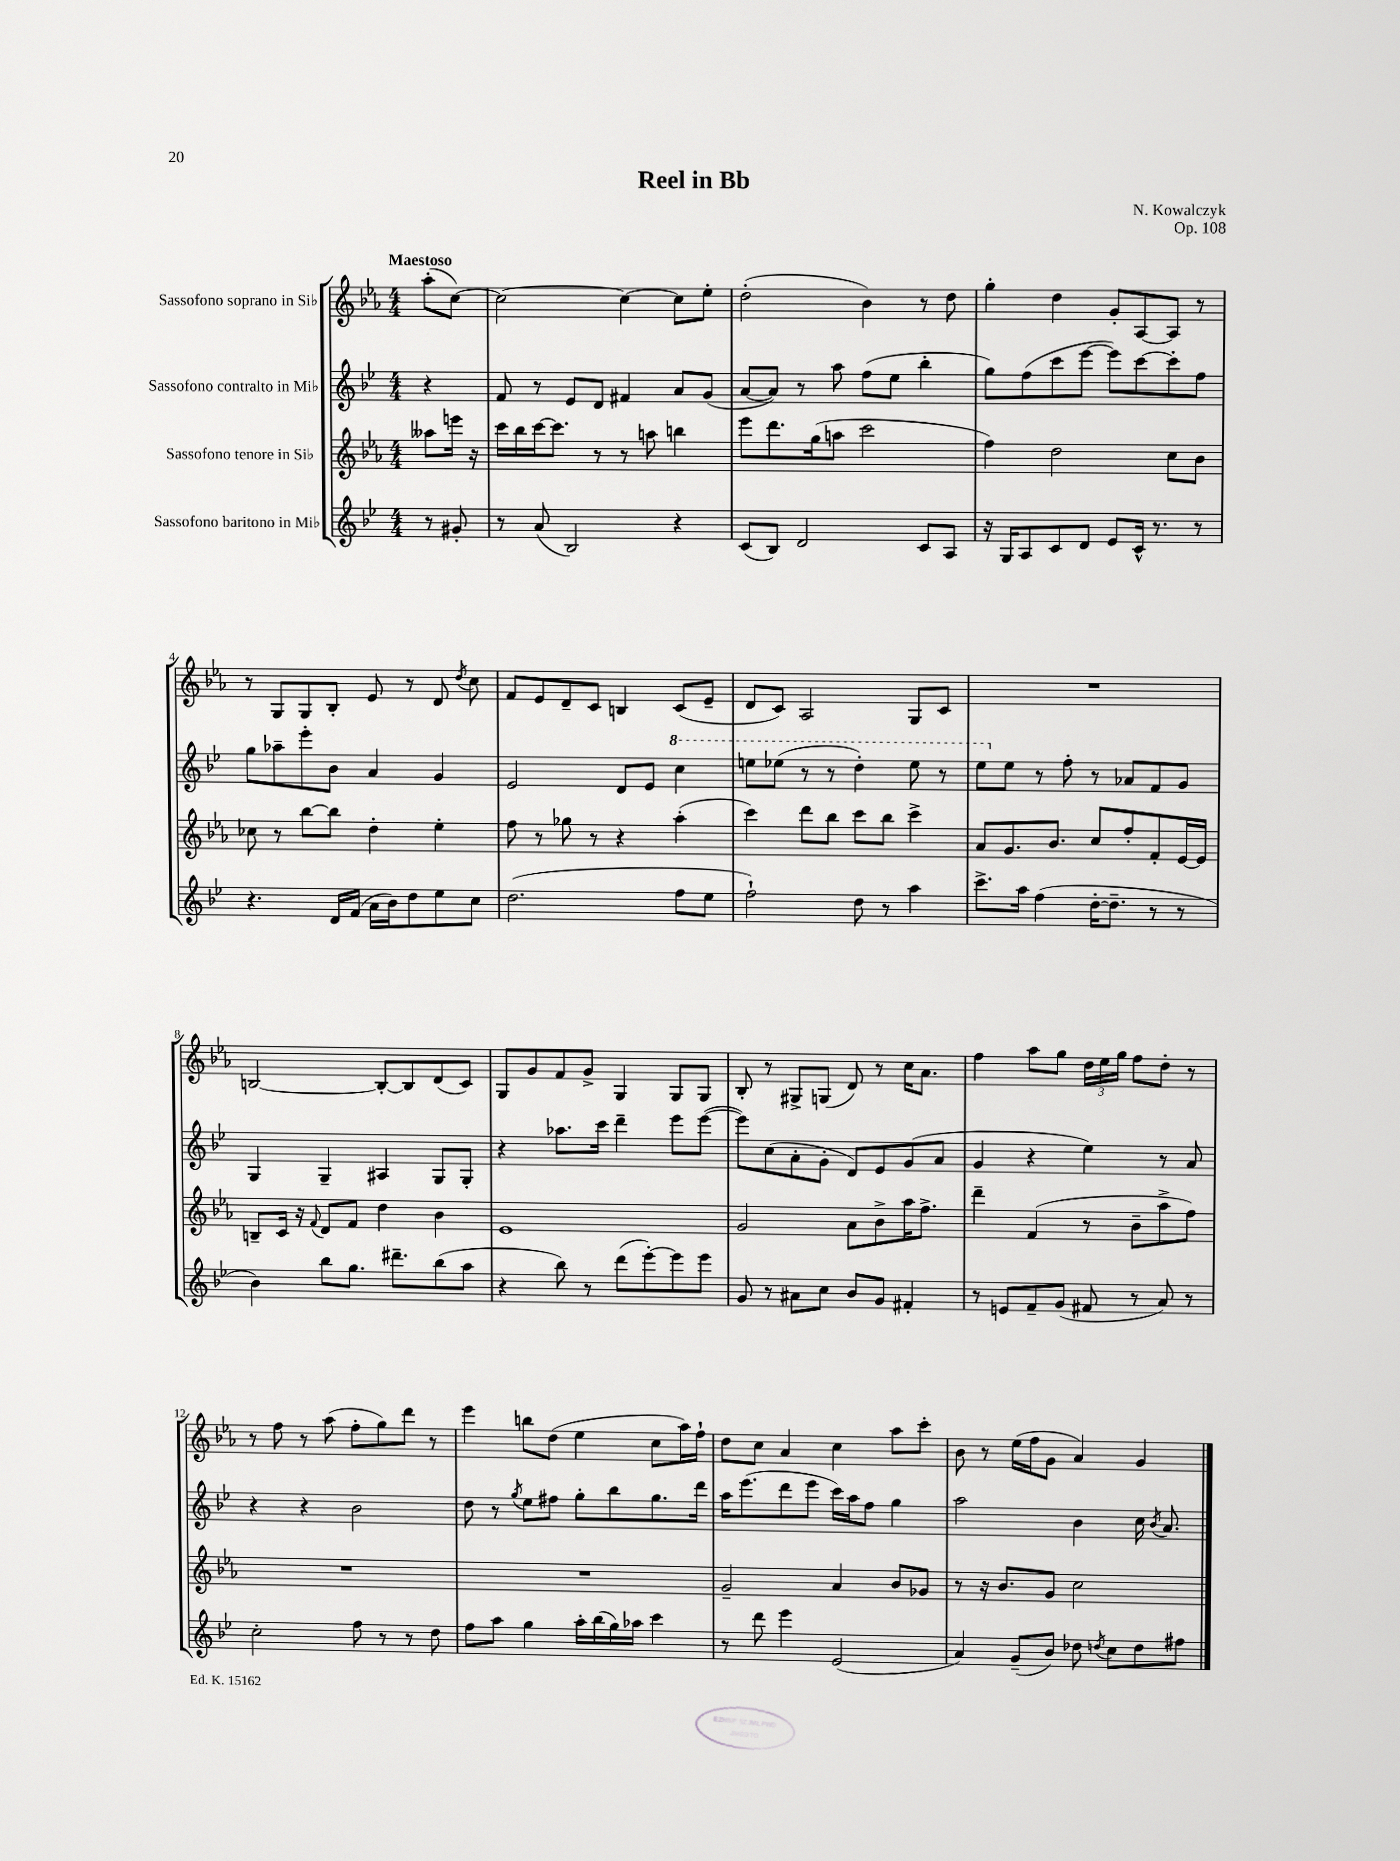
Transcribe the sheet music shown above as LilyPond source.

\header { title = "Reel in Bb" composer = "N. Kowalczyk" opus = "Op. 108" }
<<
\new StaffGroup <<
\new Staff = "s0" \with { instrumentName = "Sassofono soprano in Sib" } {
    \clef treble \key ees \major \numericTimeSignature \time 4/4 \partial 4 \tempo "Maestoso"
    \autoBeamOff aes''8[-.( c''8]~) |
    c''2~ c''4~ c''8[ ees''8]-. |
    d''2-.( bes'4) r8 d''8 |
    g''4-. d''4 g'8[-. aes8~ aes8] r8 |
    r8 g8[ g8 bes8]-. ees'8 r8 d'8 \acciaccatura { d''8 } c''8 |
    f'8[ ees'8 d'8-- c'8] b4 c'8[( ees'8]-- |
    d'8[ c'8]) aes2 g8[ c'8] |
    R1 |
    b2~ b8[~-. b8 d'8( c'8]) |
    g8[ g'8 f'8 g'8]-> g4 g8[ g8] |
    bes8-. r8 gis8[-> g8]( d'8) r8 c''16[ aes'8.] |
    f''4 aes''8[ g''8] \tuplet 3/2 { d''16[ ees''16 g''16] } f''8[ d''8]-. r8 |
    r8 f''8 r8 aes''8( f''8[-. g''8) d'''8] r8 |
    ees'''4 b''8[ d''8]( ees''4 c''8[ aes''16) f''16]-! |
    d''8[ c''8] aes'4 c''4 aes''8[ c'''8]-. |
    bes'8 r8 ees''16[( f''16 g'8] aes'4) g'4 \bar "|." |
}
\new Staff = "s1" \with { instrumentName = "Sassofono contralto in Mib" } {
    \clef treble \key bes \major \numericTimeSignature \time 4/4 \partial 4
    \autoBeamOff r4 |
    f'8 r8 ees'8[ d'8] fis'4 a'8[ g'8]( |
    a'8[~ a'8]) r8 a''8 f''8[( ees''8] bes''4-. |
    g''8[) f''8( c'''8 ees'''8]~ ees'''8[) c'''8~ c'''8-. f''8] |
    g''8[ aes''8-- ees'''8-. bes'8] a'4 g'4 |
    ees'2 d'8[ ees'8] \ottava #1 c'''4 |
    e'''8[ ees'''8]( r8 r8 d'''4-.) ees'''8 r8 |
    ees'''8[ \ottava #0 ees''8] r8 f''8-. r8 aes'8[ f'8 g'8] |
    g4 g4-- ais4 g8[ g8]-. |
    r4 aes''8.[ c'''16] d'''4-- ees'''8[ ees'''8]~( |
    ees'''8[) c''8( a'8-. g'8]-. d'8[) ees'8 g'8( a'8] |
    g'4 r4 ees''4) r8 a'8 |
    r4 r4 bes'2 |
    d''8 r8 \acciaccatura { g''8 } ees''8[ fis''8] g''8[-. bes''8 g''8. d'''16] |
    a''16[ ees'''8.( d'''8 ees'''8] c'''16[) a''16 f''8] g''4 |
    a''2 bes'4 c''16 \acciaccatura { bes'8 } a'8. \bar "|." |
}
\new Staff = "s2" \with { instrumentName = "Sassofono tenore in Sib" } {
    \clef treble \key ees \major \numericTimeSignature \time 4/4 \partial 4
    \autoBeamOff aeses''8[ e'''16] r16 |
    c'''16[ bes''16 c'''16~ c'''8.] r8 r8 a''8 b''4 |
    ees'''8[ d'''8. g''16( a''8] c'''2 |
    f''4) d''2 c''8[ bes'8] |
    ces''8 r8 bes''8[~ bes''8] d''4-. ees''4-. |
    f''8 r8 ges''8 r8 r4 aes''4-.( |
    c'''4) d'''8[ bes''8] c'''8[ bes''8] c'''4-> |
    aes'8[ g'8. bes'8.] c''8[ f''8-. f'8-. ees'16~ ees'16] |
    b8[-- c'16] r16 \appoggiatura { f'8 } d'8[ f'8] d''4 bes'4 |
    ees'1 |
    g'2 aes'8[ bes'8-> aes''16 f''8.]-> |
    d'''4-- f'4( r8 bes'8[-- aes''8-> f''8]) |
    R1 |
    R1 |
    g'2-- aes'4 bes'8[ ges'8] |
    r8 r16 bes'8.[ g'8] c''2 \bar "|." |
}
\new Staff = "s3" \with { instrumentName = "Sassofono baritono in Mib" } {
    \clef treble \key bes \major \numericTimeSignature \time 4/4 \partial 4
    \autoBeamOff r8 gis'8-. |
    r8 a'8( bes2) r4 |
    c'8[( bes8]) d'2 c'8[ a8] |
    r16 g16[ a8 c'8 d'8] ees'8[ c'16]-^ r8. r8 |
    r4. d'16[ f'16]( a'16[ bes'16) d''8 ees''8 c''8] |
    d''2.( f''8[ ees''8] |
    f''2-!) d''8 r8 a''4 |
    c'''8.[-> a''16] f''4( d''16[~-. d''8.]-- r8 r8 |
    bes'4) bes''8[ g''8.] dis'''8.[-- bes''8( a''8] |
    r4 bes''8) r8 d'''8[( ees'''8~-.) ees'''8 ees'''8] |
    g'8 r8 ais'8[ c''8] bes'8[ g'8] fis'4-. |
    r8 e'8[ f'8-- g'8]( fis'8 r8 a'8) r8 |
    c''2-. f''8 r8 r8 d''8 |
    f''8[ a''8] g''4 a''16[-. bes''16( g''16) aes''16] c'''4 |
    r8 d'''8 ees'''4 ees'2( |
    a'4) g'8[--( bes'8]) des''8 \acciaccatura { d''8 } c''8[ d''8 fis''8] \bar "|." |
}
>>
>>
